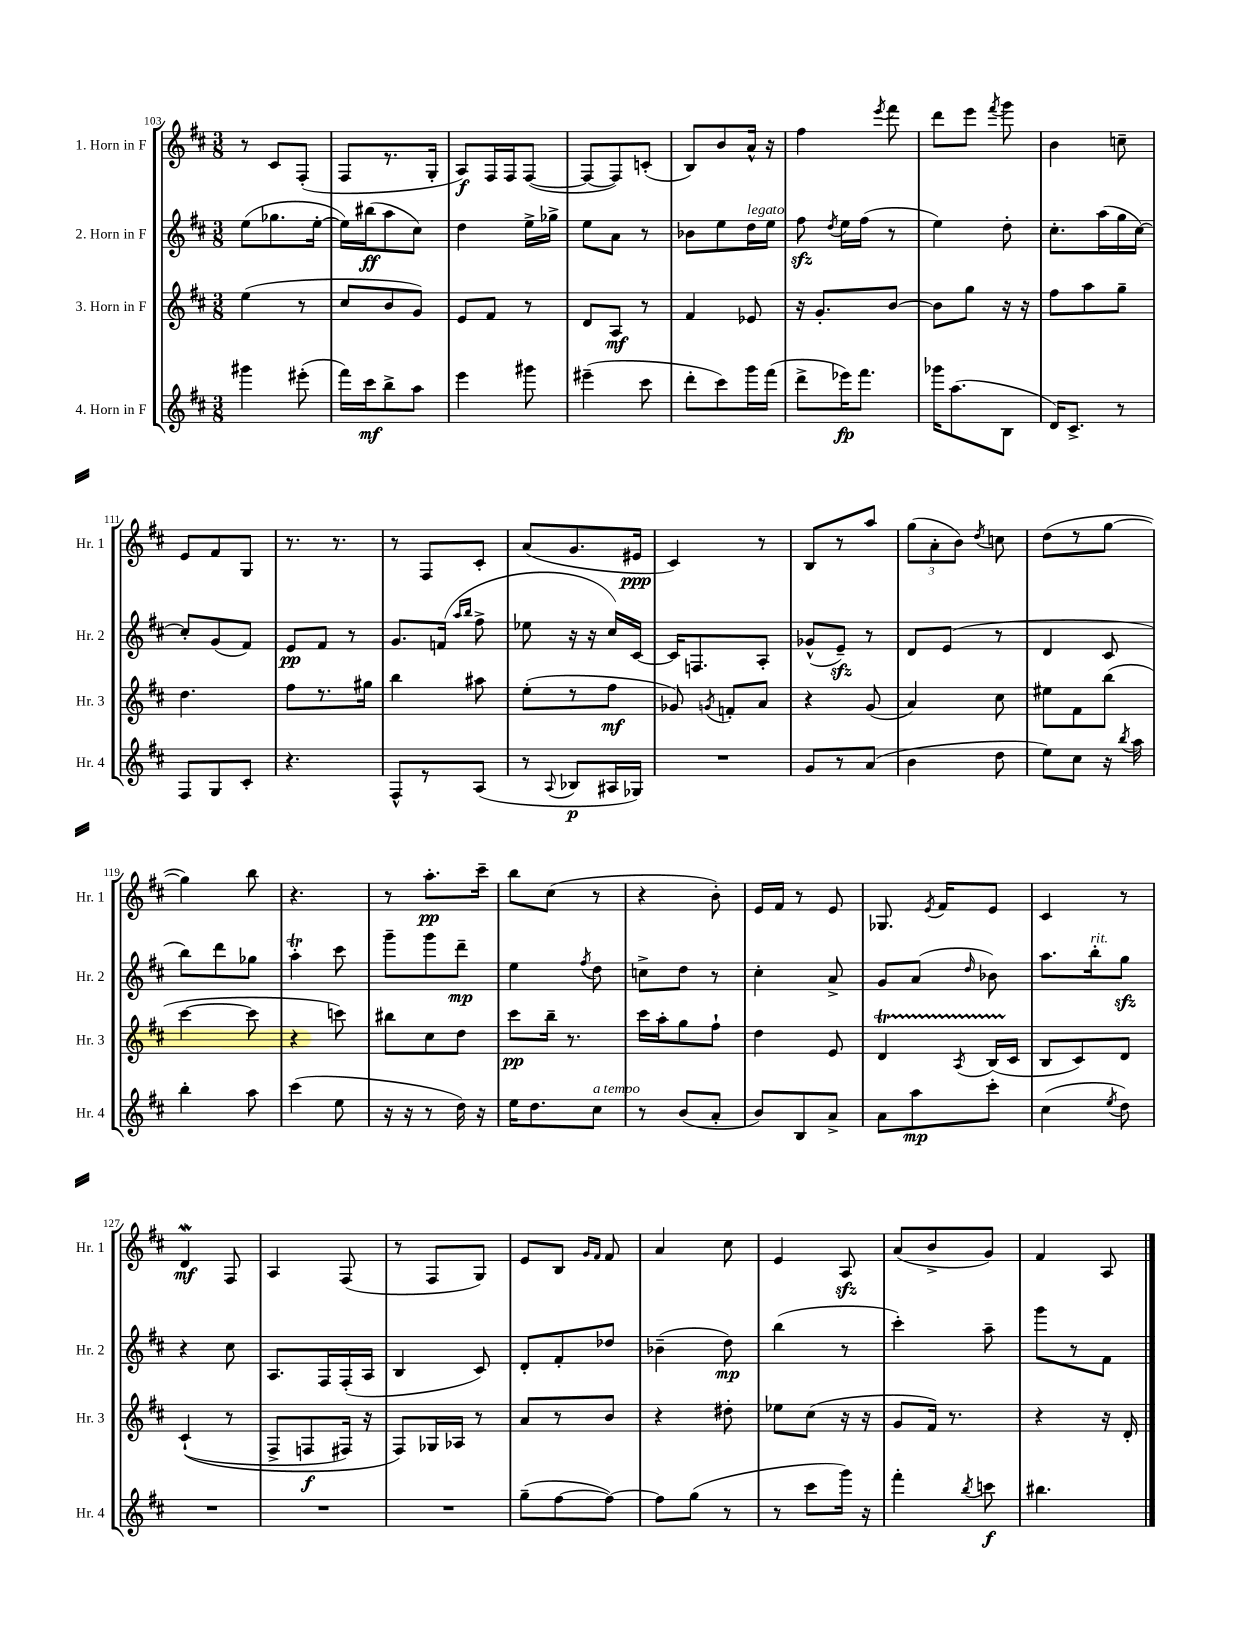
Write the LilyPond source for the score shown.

<<
\new StaffGroup <<
\new Staff = "s0" \with { instrumentName = "1. Horn in F" shortInstrumentName = "Hr. 1" } {
    \clef treble \key d \major \numericTimeSignature \time 3/8
    \autoBeamOff r8 cis'8[ fis8]-.( |
    fis8[ r8. g16]-. |
    a8[\f) fis16 fis16 fis8]~( |
    fis8[~ fis8) c'8]-.( |
    b8[) b'8 a'16]-^ r16 |
    fis''4 \acciaccatura { e'''8 } fis'''8 |
    d'''8[ e'''8] \acciaccatura { fis'''8 } g'''8 |
    b'4 c''8-- |
    e'8[ fis'8 g8] |
    r8. r8. |
    r8 fis8[ cis'8]-. |
    a'8[( g'8. eis'16]\ppp |
    cis'4) r8 |
    b8[ r8 a''8] |
    \tuplet 3/2 { g''8[( a'8-. b'8]) } \acciaccatura { d''8 } c''8 |
    d''8[( r8 g''8]~ |
    g''4) b''8 |
    r4. |
    r8 a''8.[-.\pp cis'''16]-- |
    b''8[ cis''8]( r8 |
    r4 b'8-.) |
    e'16[ fis'16] r8 e'8 |
    ges8. \acciaccatura { e'8 } fis'16[ e'8] |
    cis'4 r8 |
    d'4\mordent\mf fis8 |
    a4 fis8( |
    r8 fis8[ g8]) |
    e'8[ b8] \grace { g'16[ fis'16] } fis'8 |
    a'4 cis''8 |
    e'4 a8\sfz |
    a'8[( b'8-> g'8]) |
    fis'4 a8 \bar "|." |
}
\new Staff = "s1" \with { instrumentName = "2. Horn in F" shortInstrumentName = "Hr. 2" } {
    \clef treble \key d \major \numericTimeSignature \time 3/8
    \autoBeamOff e''8[( ges''8. e''16]~-. |
    e''16[) bis''16\ff( a''8 cis''8]) |
    d''4 e''16[-> ges''16]-> |
    e''8[ a'8] r8 |
    bes'8[ e''8 d''16^\markup { \italic "legato" } e''16] |
    fis''8\sfz \acciaccatura { d''8 } e''16[ fis''16]( r8 |
    e''4) d''8-. |
    cis''8.[-. a''16( g''16 cis''16]~) |
    cis''8[-. g'8( fis'8]) |
    e'8[\pp fis'8] r8 |
    g'8.[ f'16]( \grace { a''16[ b''16] } fis''8-> |
    ees''8 r16 r16 cis''16[) cis'16]~ |
    cis'16[ f8. a8]-. |
    ges'8[-^( e'8]--\sfz) r8 |
    d'8[ e'8]( r8 |
    d'4 cis'8 |
    b''8[) d'''8 ges''8] |
    a''4-.\trill cis'''8 |
    g'''8[-- g'''8 d'''8]--\mp |
    e''4 \acciaccatura { fis''8 } d''8 |
    c''8[-> d''8] r8 |
    cis''4-. a'8-> |
    g'8[ a'8]( \grace { d''16 } bes'8) |
    a''8.[ b''16-.^\markup { \italic "rit." } g''8]\sfz |
    r4 cis''8 |
    a8.[ fis16 fis16-.( a16] |
    b4 cis'8) |
    d'8[-. fis'8-. des''8] |
    bes'4--( d''8\mp) |
    b''4( r8 |
    cis'''4-.) a''8-- |
    g'''8[ r8 fis'8] \bar "|." |
}
\new Staff = "s2" \with { instrumentName = "3. Horn in F" shortInstrumentName = "Hr. 3" } {
    \clef treble \key d \major \numericTimeSignature \time 3/8
    \autoBeamOff e''4( r8 |
    cis''8[ b'8 g'8]) |
    e'8[ fis'8] r8 |
    d'8[ a8]\mf r8 |
    fis'4 ees'8 |
    r16 g'8.[-. b'8]~ |
    b'8[ g''8] r16 r16 |
    fis''8[ a''8 g''8]-- |
    d''4. |
    fis''8[ r8. gis''16] |
    b''4 ais''8 |
    e''8[-.( r8 fis''8]\mf |
    ges'8) \acciaccatura { g'8 } f'8[-. a'8] |
    r4 g'8( |
    a'4) cis''8 |
    eis''8[ fis'8 b''8]( |
    cis'''4~ cis'''8 |
    r4 c'''8) |
    bis''8[ cis''8 d''8] |
    cis'''8[\pp b''16]-- r8. |
    cis'''16[ a''16-. g''8 fis''8]-! |
    d''4 e'8 |
    d'4\startTrillSpan \acciaccatura { a8 } b16[( cis'16]\stopTrillSpan |
    b8[ cis'8) d'8] |
    cis'4-!(\( r8 |
    fis8[-> f8\f fis16]) r16 |
    fis8[\) ges16 aes16] r8 |
    a'8[ r8 b'8] |
    r4 dis''8-. |
    ees''8[ cis''8]( r16 r16 |
    g'8[ fis'16]) r8. |
    r4 r16 d'16-. \bar "|." |
}
\new Staff = "s3" \with { instrumentName = "4. Horn in F" shortInstrumentName = "Hr. 4" } {
    \clef treble \key d \major \numericTimeSignature \time 3/8
    \autoBeamOff gis'''4 eis'''8-.( |
    fis'''16[) cis'''16\mf b''8-> a''8] |
    e'''4 gis'''8 |
    eis'''4--( cis'''8 |
    d'''8[-. cis'''8) g'''16 fis'''16]( |
    d'''8[-> ees'''16\fp) fis'''8.] |
    ges'''16[ a''8.( b8] |
    d'16[) cis'8.]-> r8 |
    fis8[ g8 cis'8]-. |
    r4. |
    fis8[-^ r8 a8]( |
    r8 \appoggiatura { a8 } bes8[\p ais16 ges16]) |
    R4. |
    g'8[ r8 a'8]( |
    b'4 d''8 |
    e''8[) cis''8] r16 \acciaccatura { b''8 } a''16 |
    b''4-. a''8 |
    cis'''4( e''8 |
    r16 r16 r8 d''16) r16 |
    e''16[ d''8. cis''8]^\markup { \italic "a tempo" } |
    r8 b'8[( a'8]-. |
    b'8[) b8 a'8]-> |
    a'8[ a''8\mp cis'''8]-. |
    cis''4( \acciaccatura { e''8 } d''8) |
    R4. |
    R4. |
    R4. |
    g''8[--( fis''8~ fis''8]~) |
    fis''8[ g''8]( r8 |
    r8 cis'''8[ g'''16]) r16 |
    fis'''4-. \acciaccatura { b''8 } c'''8\f |
    bis''4. \bar "|." |
}
>>
>>
\layout { \context { \Score currentBarNumber = #103 } }
